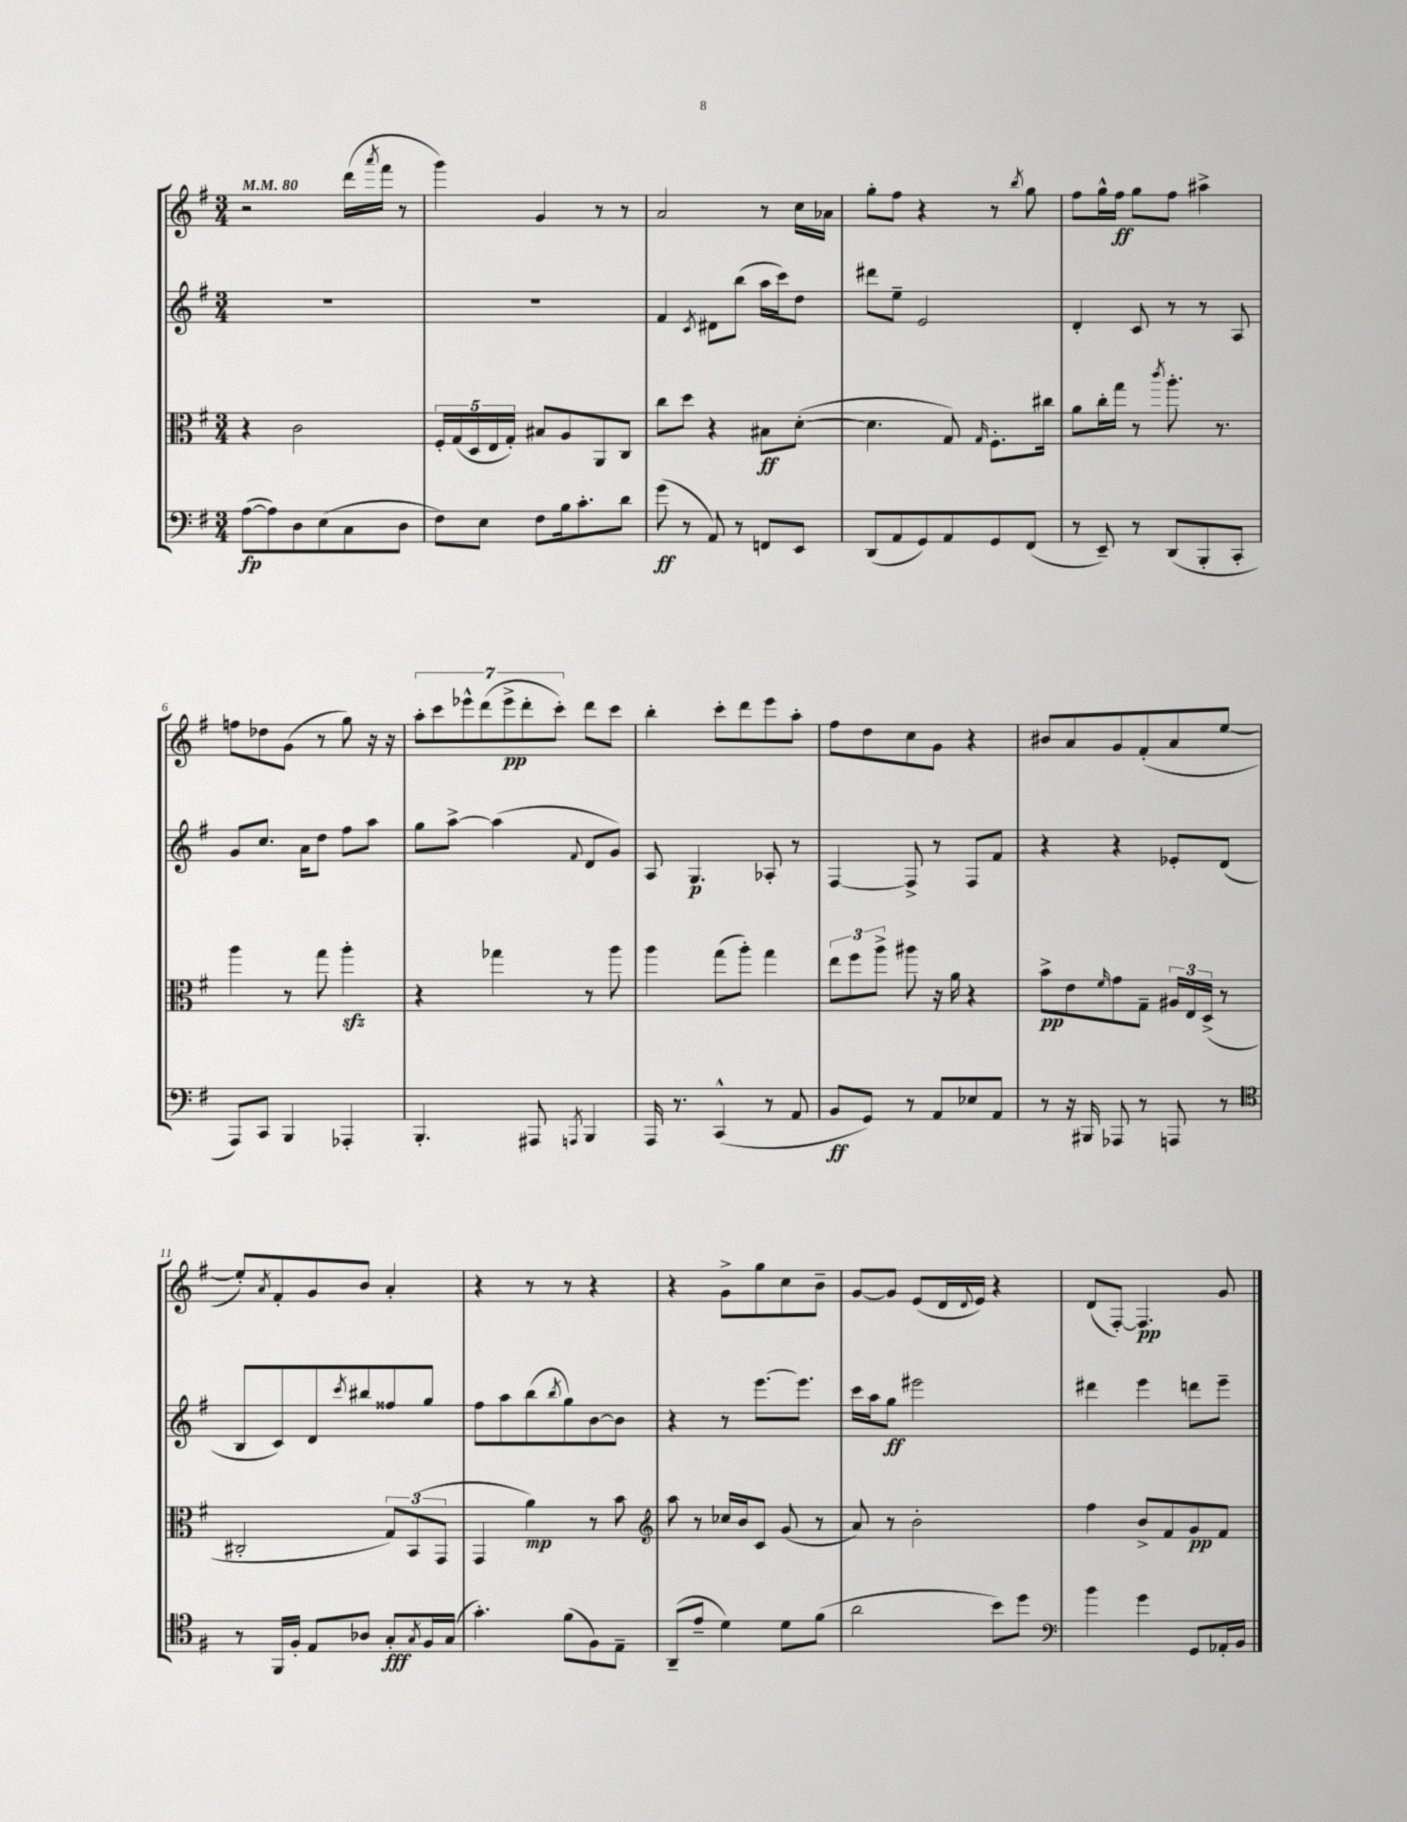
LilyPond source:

<<
\new StaffGroup <<
\new Staff = "s0" {
    \clef treble \key g \major \numericTimeSignature \time 3/4 \tempo 4 = 80
    r2 d'''16( \acciaccatura { a'''8 } fis'''16 r8 |
    g'''4) g'4 r8 r8 |
    a'2 r8 c''16 aes'16 |
    g''8-. fis''8 r4 r8 \acciaccatura { b''8 } g''8 |
    fis''8 g''16-^ fis''16\ff g''8 fis''8 ais''4-> |
    f''8 des''8 g'8( r8 g''8) r16 r16 |
    \tuplet 7/4 { a''8-. c'''8 ees'''8-^ d'''8( ees'''8->\pp d'''8-. c'''8-.) } d'''8 c'''8 |
    b''4-. c'''8-. d'''8 e'''8 a''8-. |
    fis''8 d''8 c''8 g'8 r4 |
    bis'8 a'8 g'8 fis'8-.( a'8 e''8~ |
    e''8-.) \acciaccatura { a'8 } fis'8-. g'8 b'8 a'4-. |
    r4 r8 r8 r4 |
    r4 g'8-> g''8 c''8 b'8-- |
    g'8~ g'8 e'8( d'16 \appoggiatura { d'8 } e'16) r4 |
    d'8( fis8~-.) fis4.\pp g'8 \bar "|." |
}
\new Staff = "s1" {
    \clef treble \key g \major \numericTimeSignature \time 3/4
    R2. |
    R2. |
    fis'4 \acciaccatura { c'8 } dis'8 b''8( a''16 c'''16) d''8 |
    dis'''8 e''8-- e'2 |
    d'4-. c'8 r8 r8 a8 |
    g'8 c''8. a'16 d''8 fis''8 a''8 |
    g''8 a''8~-> a''4( \appoggiatura { fis'8 } d'8 g'8) |
    a8 g4.\p aes8-. r8 |
    fis4~ fis8-> r8 fis8 fis'8 |
    r4 r4 ees'8-. d'8( |
    b8 c'8) d'8 \acciaccatura { c'''8 } bis''8 fisis''8 g''8 |
    fis''8 a''8 b''8( \acciaccatura { b''8 } g''8) b'8~ b'8 |
    r4 r8 e'''8.~ e'''8. |
    c'''16 a''16 g''8\ff eis'''2 |
    dis'''4 e'''4 d'''8 e'''8-- \bar "|." |
}
\new Staff = "s2" {
    \clef alto \key g \major \numericTimeSignature \time 3/4
    r4 c'2 |
    \tuplet 5/4 { fis16-. g16( d16 e16 g16-.) } bis8 a8 a,8 c8 |
    c''8 d''8 r4 bis8\ff d'8~-.( |
    d'4. g8) \grace { g16 } fis8.-. cis''16 |
    a'8 c''16-. g''16 r8 \acciaccatura { c'''8 } a''8.-. r8. |
    a''4 r8 g''8 a''4-.\sfz |
    r4 ges''4 r8 a''8 |
    a''4 g''8( a''8-.) g''4 |
    \tuplet 3/2 { e''8 fis''8 a''8-> } ais''8 r16 a'16 r4 |
    b'8->\pp e'8 \grace { fis'16 } g'8 g8-- \tuplet 3/2 { ais16 e16 d16->( } r8 |
    cis2-. \tuplet 3/2 { g8) b,8( g,8 } |
    g,4 a'4\mp) r8 b'8 |
    \clef treble a''8 r8 ces''16 b'16 c'8 g'8( r8 |
    a'8) r8 b'2-. |
    fis''4 b'8-> fis'8 g'8\pp fis'8 \bar "|." |
}
\new Staff = "s3" {
    \clef bass \key g \major \numericTimeSignature \time 3/4
    a8~\fp( a8) d8 e8( c8 d8 |
    fis8) e8 fis8 b16 c'8.-. d'8 |
    g'8\ff( r8 a,8) r8 f,8 e,8 |
    d,8( a,8 g,8) a,8 g,8 fis,8( |
    r8 e,8--) r8 d,8( b,,8-. c,8-. |
    a,,8) c,8 b,,4 aes,,4-. |
    b,,4.-. ais,,8 \acciaccatura { a,,8 } b,,4 |
    a,,16 r8. c,4-^( r8 a,8 |
    b,8\ff g,8) r8 a,8 ees8 a,8 |
    r8 r16 bis,,16 aes,,8 r8 a,,8 r8 |
    \clef tenor r8 fis,16 fis16-. e8 aes8 g8-.\fff \acciaccatura { g8 } fis16 g16( |
    g'4.-.) fis'8( fis8) e8-- |
    a,8--( e'8-- d'4) d'8 fis'8( |
    a'2 b'8) d''8 |
    \clef bass b'4 g'4 g,8 aes,16-. b,16 \bar "|." |
}
>>
>>
